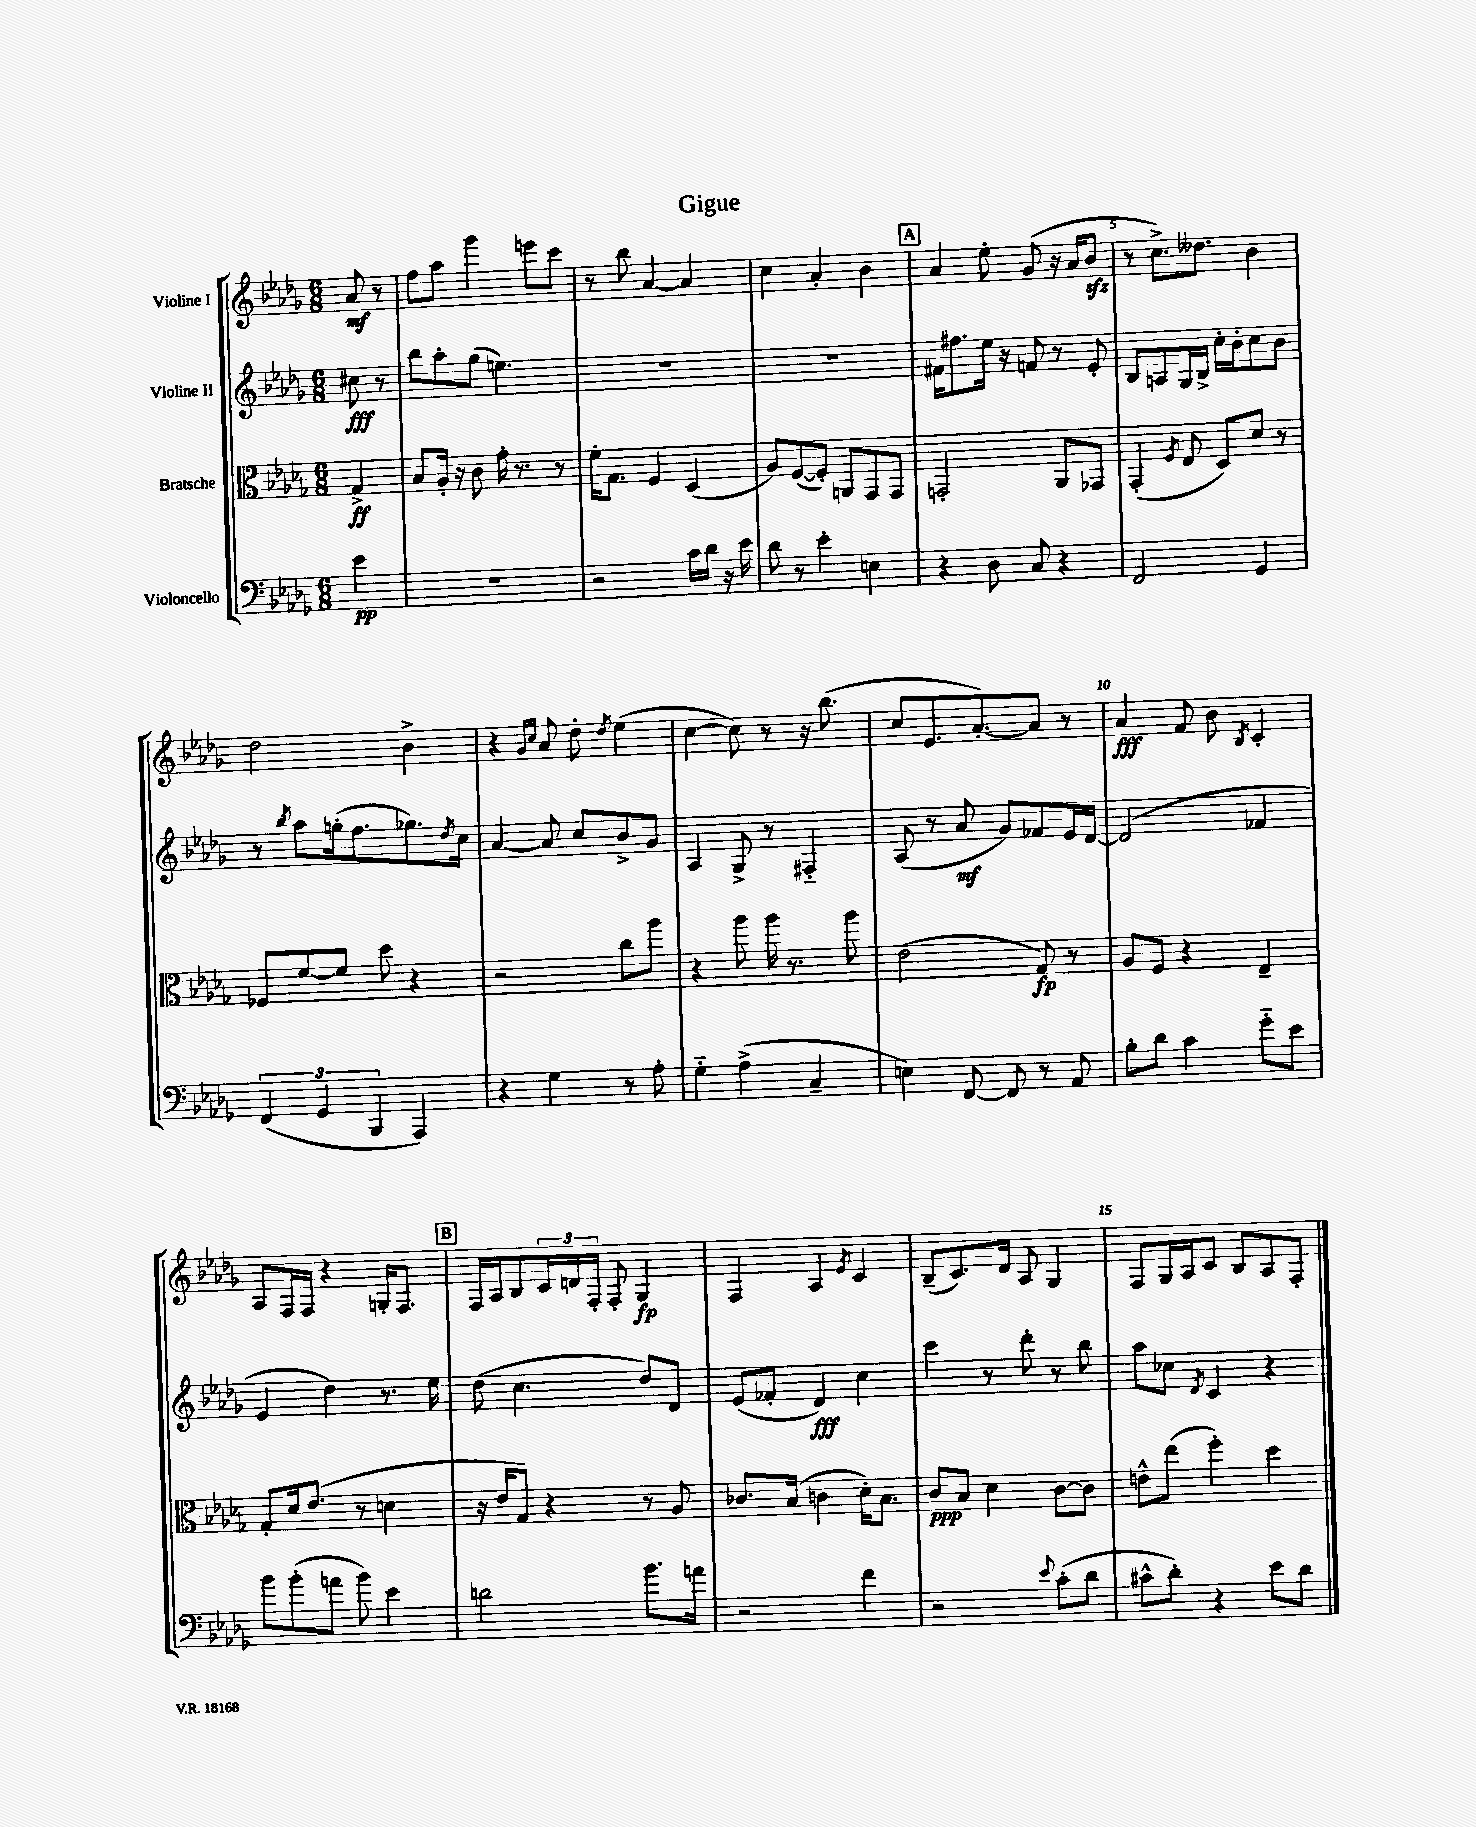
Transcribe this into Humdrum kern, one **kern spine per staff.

**kern	**kern	**kern	**kern
*staff4	*staff3	*staff2	*staff1
*clefF4	*clefC3	*clefG2	*clefG2
*k[b-e-a-d-g-]	*k[b-e-a-d-g-]	*k[b-e-a-d-g-]	*k[b-e-a-d-g-]
*M6/8	*M6/8	*M6/8	*M6/8
4e-	4G-^	8cc#	8a-
.	.	8r	8r
=	=	=	=
2.r	8B-	8bb-	8ff
.	16A-'	8aa-'	8aa-
.	16r	.	.
.	8c	(8gg-	4ggg-
.	16g-'	4.ee)	.
.	8.r	.	.
.	.	.	8eee
.	8r	.	8ccc
=	=	=	=
2r	16f'	2.r	8r
.	8.G-	.	.
.	.	.	8bb-
.	4F	.	[4a-
16c	(4D-	.	4a-]
16d-	.	.	.
16r	.	.	.
16e-	.	.	.
=	=	=	=
8d-	8A-)	2.r	4cc
8r	([8F	.	.
4e-'	8F'])	.	4a-'
.	8AA	.	.
4E	8GG-	.	4b-
.	8GG-	.	.
=	=	=	=
4r	2GG'	16f#	4a-
.	.	8.ff#	.
8D-	.	16ee-	8ee-'
.	.	16r	.
8C	.	8f	(8g-
4r	8AA-	8r	16r
.	.	.	16a-
.	8GG-	8e-'	8b-
=	=	=	=
2FF	(4GG-'	8B-	8r
.	.	8A	8.cc^)
.	8qF	.	.
.	8E-	16G-	.
.	.	16B-^	8.dd--
.	8D-)	16cc'	.
.	.	16b-'	.
4GG-	8d-	8cc	4b-
.	8r	8b-	.
=	=	=	=
(6FF	8F-	8r	2dd-
.	.	8qbb-	.
.	[8f	8aa-	.
6GG-	.	.	.
.	8f]	(16gg'	.
.	.	8.ff	.
6BBB-	.	.	.
.	8dd-	.	.
4AAA-)	4r	8.gg-)	4b-^
.	.	8qdd-	.
.	.	16cc	.
=	=	=	=
4r	2r	[4a-	4r
.	.	.	16qqg-
.	.	.	16qqcc
4G-	.	8a-]	8a-
.	.	8cc	8dd-'
.	.	.	8qdd-
8r	8cc	8b-^	(4ee-
8A-'	8aa-	8g-	.
=	=	=	=
4G-'~	4r	4A-	[4cc
(4A-^	8aa-	8G-^	8cc])
.	16aa-	8r	8r
.	8.r	.	.
4C~	.	4F#'~	16r
.	.	.	(8.bb-
.	8aa-	.	.
=	=	=	=
4E)	(2e-	(8A-	8cc
.	.	8r	8.e-
[8FF	.	8a-	.
.	.	.	[8.a-')
8FF]	.	8g-)	.
8r	8G-)	8f-	8a-]
8AA-	8r	16e-	8r
.	.	[16d-	.
=	=	=	=
8B-'	8A-	(2d-]	4a-
8d-	8F	.	.
4c	4r	.	8f
.	.	.	8b-
.	.	.	8qB-
8g-'~	4E-~	4f-	4c'
8e-	.	.	.
=	=	=	=
8b-	8G-'	4e-	8A-
(8b-'	16d-	.	16F
.	(8.e-	.	16F
8a	.	4dd-)	4r
8b-)	8r	.	.
4e-	4d	8.r	16G'
.	.	.	8.F
.	.	16ee-	.
=	=	=	=
2d	16r	(8dd-	16F
.	16e-	.	16A-
.	8G-)	4.cc	8B-
.	4r	.	24c
.	.	.	24d
.	.	.	24F'
.	.	.	8F'
8.b-	8r	8dd-)	4G-
.	8A-	8d-	.
16a	.	.	.
=	=	=	=
2r	8.c-	(8e-	4F
.	.	8f-'	.
.	(16B-	.	.
.	4c	4d-)	4A-
.	.	.	8qe-
4f	16d-')	4cc	4c
.	8.B-	.	.
=	=	=	=
2r	8c	4ccc	(8B-~
.	8B-	.	8.c)
.	4d-	8r	.
.	.	.	16d-
.	.	8ddd-'	8A-
8qqe-	.	.	.
(8c'	[8c	8r	4G-
8d-	8c]	8bb-	.
=	=	=	=
8c#^^	8e^^	8aa-	8F
8d-')	(8ee-	8cc-	16G-
.	.	.	16A-
.	.	8qd-	.
4r	4ff')	4c	8c
.	.	.	8B-
8e-	4dd-	4r	8A-
8d-	.	.	8F'
==	==	==	==
*-	*-	*-	*-
